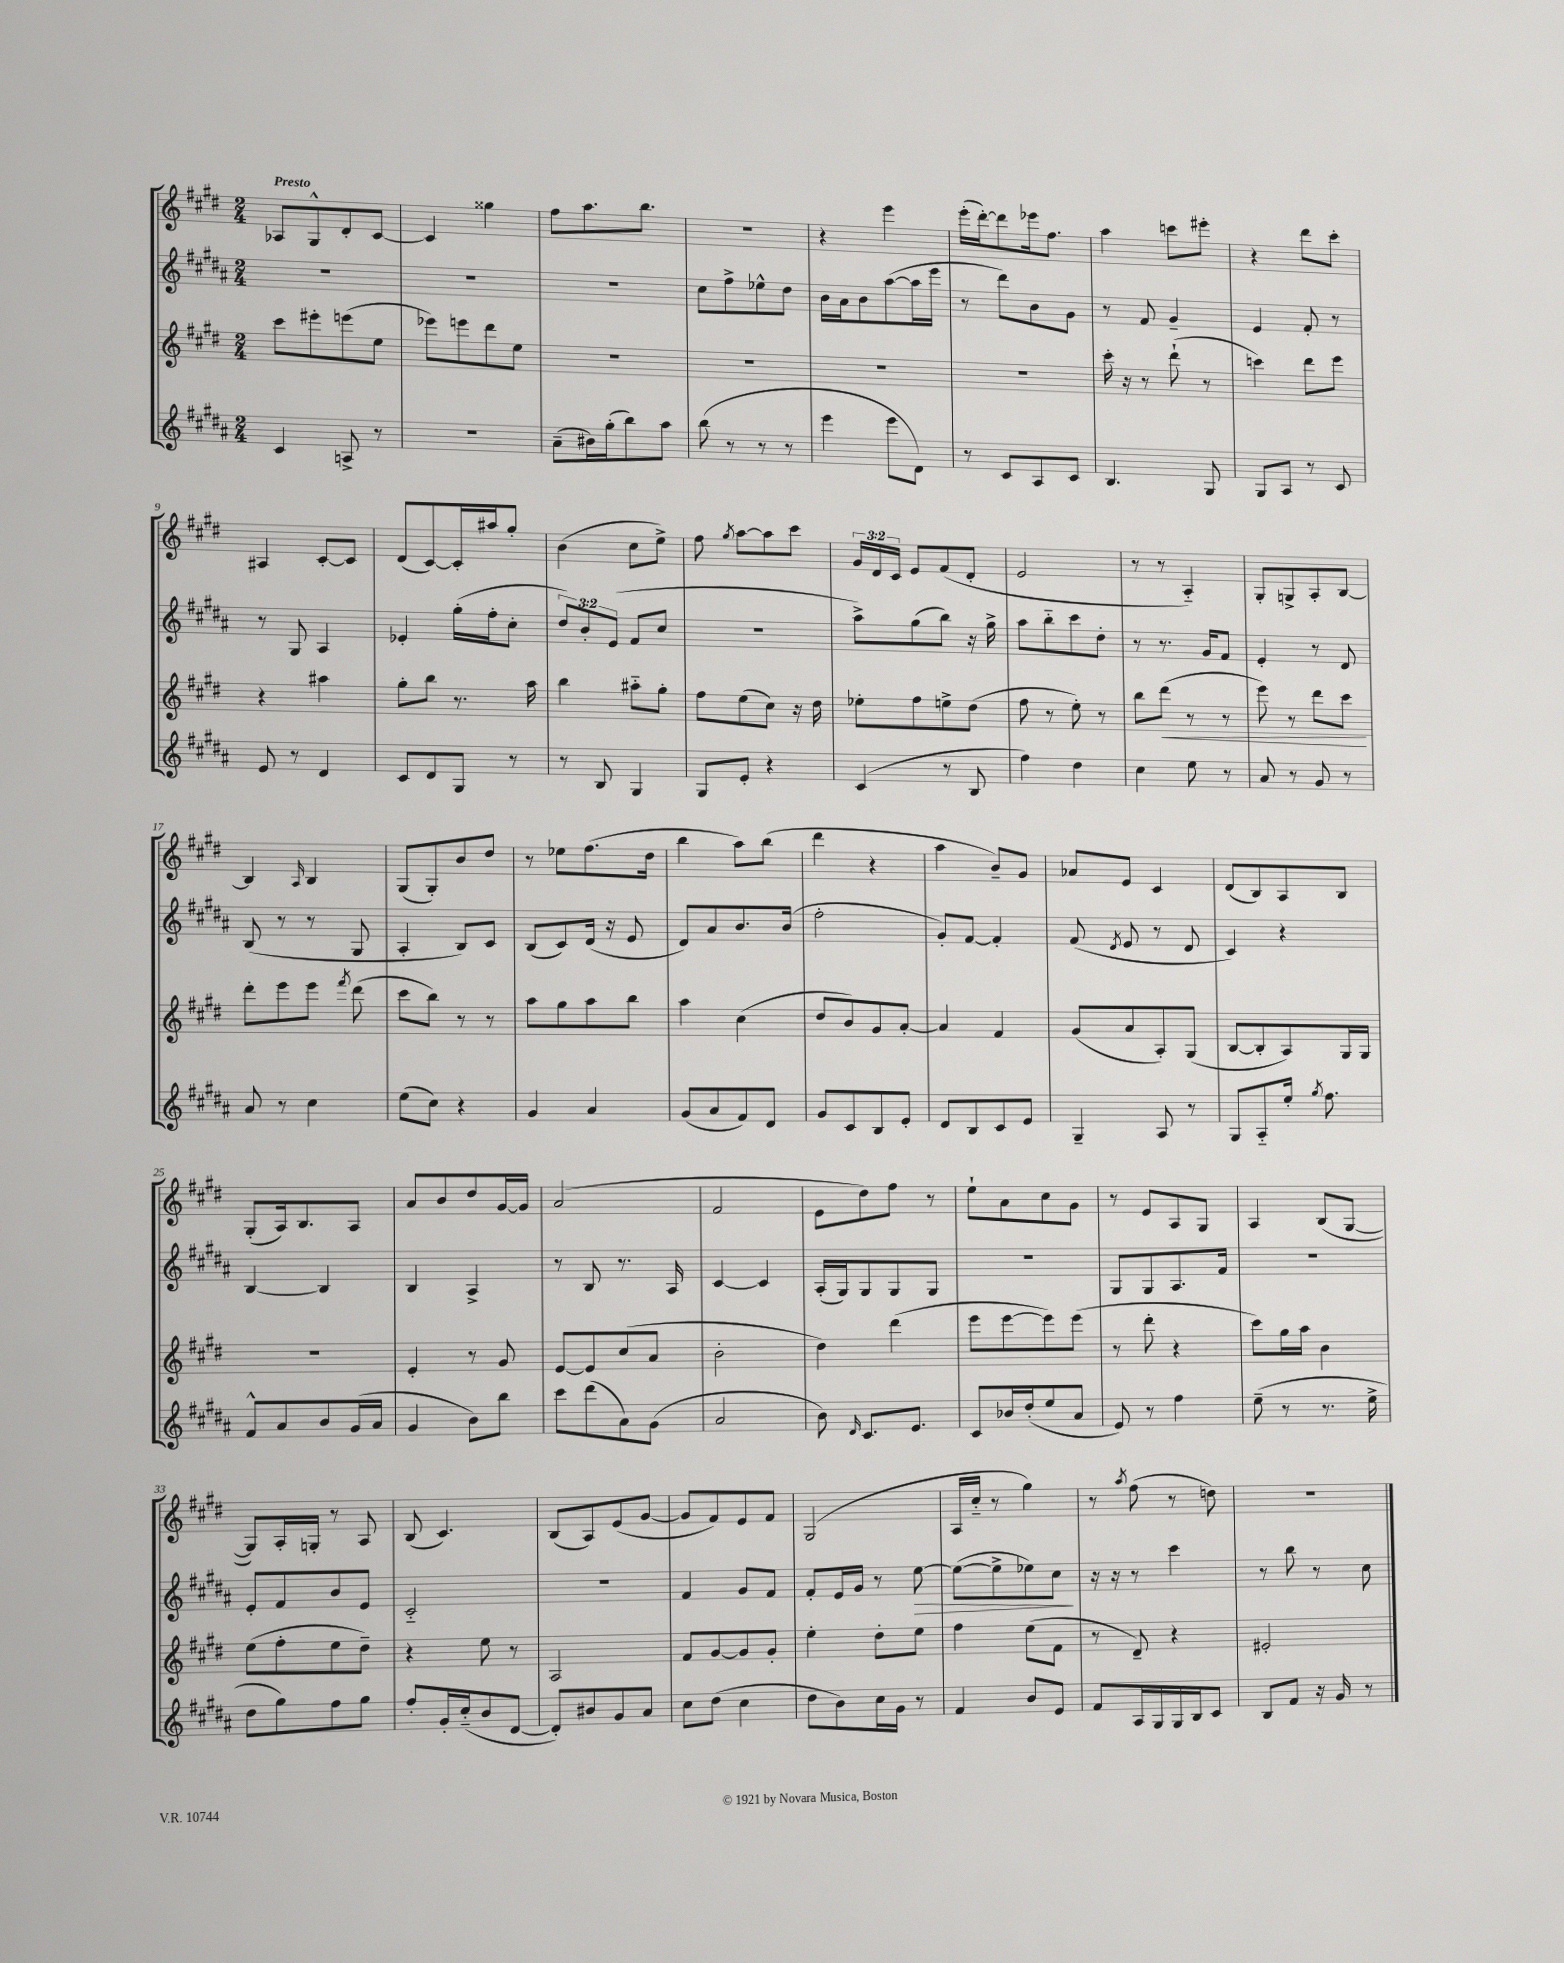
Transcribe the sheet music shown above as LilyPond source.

<<
\new StaffGroup <<
\new Staff = "s0" {
    \clef treble \key e \major \numericTimeSignature \time 2/4 \override Staff.TupletNumber.text = #tuplet-number::calc-fraction-text \tempo "Presto"
    \autoBeamOff aes8[ gis8-^ dis'8-. cis'8]~ |
    cis'4 gisis''4 |
    fis''8[ a''8. b''8.] |
    R2 |
    r4 e'''4 |
    e'''16[-.( dis'''16~-.) dis'''8 ees'''16 fis''8.] |
    a''4 c'''8[ eis'''8]-. |
    r4 dis'''8[ cis'''8]-. |
    ais4 cis'8[~-. cis'8] |
    dis'8[( cis'8~) cis'16-. ais''16 gis''8]-. |
    b'4( cis''8[ e''8]->) |
    fis''8 \acciaccatura { gis''8 } a''8[~ a''8 cis'''8] |
    \tuplet 3/2 { gis'16[ dis'16 cis'16] } e'8[ fis'8( dis'8]-. |
    e'2 |
    r8 r8 a4-_) |
    gis8[-. g8-> a8-. b8]~ |
    b4 \grace { a16 } b4 |
    gis8[( gis8-.) b'8 dis''8] |
    r8 ees''8[ fis''8.( dis''16] |
    b''4 a''8[) b''8]( |
    dis'''4 r4 |
    a''4 b'8[--) gis'8] |
    aes'8[ e'8] cis'4 |
    dis'8[( b8) a8 b8] |
    gis8[-.( a16) b8. a8] |
    a'8[ b'8 dis''8 gis'16~ gis'16] |
    a'2( |
    fis'2 |
    e'8[ dis''8) fis''8] r8 |
    e''8[-! a'8 cis''8 gis'8] |
    r8 e'8[ a8 gis8] |
    a4 b8[( gis8]~ |
    gis8[) a16-. g16]-. r8 a8 |
    b8( cis'4.) |
    b8[( a8) e'8( gis'8]~ |
    gis'8[ fis'8) e'8 fis'8] |
    gis2( |
    a16[ cis''16]-_ r8 gis''4) |
    r8 \acciaccatura { a''8 } fis''8( r8 d''8) |
    r2 \bar "|." |
}
\new Staff = "s1" {
    \clef treble \key b \major \numericTimeSignature \time 2/4 \override Staff.TupletNumber.text = #tuplet-number::calc-fraction-text
    \autoBeamOff R2 |
    R2 |
    R2 |
    cis''8[ fis''8-> ees''8-^ dis''8] |
    b'16[ ais'16 b'8 ais''8~( ais''16 e'''16] |
    r8 dis'''8[) b'8 gis'8] |
    r8 fis'8 gis'4-- |
    e'4 fis'8-. r8 |
    r8 gis8 ais4 |
    ees'4-. gis''16[-.( fis''16-. cis''8]-. |
    \tuplet 3/2 { dis''8[) b'8-. e'8]( } fis'8[ cis''8] |
    r2 |
    ais''8[->) gis''8( b''8]) r16 gis''16-> |
    ais''8[ b''8-_ cis'''8 dis''8]-. |
    r8 r8. gis'16[ fis'8] |
    e'4-. r8 dis'8 |
    b8( r8 r8 gis8 |
    ais4-. b8[) cis'8] |
    b8[( cis'8) dis'16]( r16 e'8 |
    dis'8[) ais'8 b'8. b'16]( |
    fis''2-. |
    gis'8[-.) fis'8]~ fis'4-. |
    fis'8( \acciaccatura { dis'8 } e'8 r8 dis'8 |
    cis'4) r4 |
    b4~ b4 |
    b4 ais4-> |
    r8 b8 r8. ais16 |
    cis'4~ cis'4 |
    ais16[-.( gis16) gis8 gis8 gis8] |
    r2 |
    gis8[ gis8 ais8. fis'16] |
    r2 |
    e'8[-. fis'8 b'8 e'8] |
    cis'2-_ |
    R2 |
    fis'4 gis'8[ fis'8] |
    fis'8[-. e'16 gis'16] r8 e''8~\> |
    e''8[~( e''8-> ees''8) cis''8]\! |
    r16 r16 r8 cis'''4 |
    r8 b''8 r8 cis''8 \bar "|." |
}
\new Staff = "s2" {
    \clef treble \key e \major \numericTimeSignature \time 2/4
    \autoBeamOff cis'''8[ eis'''8-. e'''8( e''8] |
    ees'''8[) e'''8 dis'''8 e''8] |
    R2 |
    R2 |
    R2 |
    R2 |
    cis'''16-. r16 r8 dis'''8-!( r8 |
    c'''4) dis'''8[ e'''8] |
    r4 ais''4 |
    gis''8[-. b''8] r8. a''16 |
    b''4 ais''8[-_ gis''8]-. |
    fis''8[ e''8( cis''8]) r16 dis''16 |
    ees''8[-. fis''8 e''8-> dis''8]( |
    fis''8 r8 e''8-.) r8 |
    b''8[ dis'''8]\<( r8 r8 |
    e'''8) r8 dis'''8[ cis'''8]\! |
    dis'''8[-. e'''8 e'''8] \acciaccatura { fis'''8 } dis'''8( |
    cis'''8[ b''8]) r8 r8 |
    a''8[ gis''8 a''8 b''8] |
    a''4 cis''4( |
    dis''8[ b'8) gis'8 a'8]~-. |
    a'4 fis'4 |
    gis'8[( a'8 a8-.) gis8]( |
    b8[~ b8-. a8) gis16 gis16] |
    r2 |
    e'4-. r8 gis'8 |
    e'8[~ e'8 cis''8( a'8] |
    b'2-. |
    dis''4) dis'''4( |
    e'''8[ e'''8~ e'''8) e'''8]( |
    r8 dis'''8-. r4 |
    cis'''8[) gis''16 a''16] b'4 |
    e''8[( fis''8-. e''8 dis''8]--) |
    r4 e''8 r8 |
    a2 |
    fis'8[ gis'8~ gis'8 gis'8]-. |
    e''4-. dis''8[-. e''8] |
    fis''4 e''8[( fis'8] |
    r8 dis'8--) r4 |
    eis'2-. \bar "|." |
}
\new Staff = "s3" {
    \clef treble \key b \major \numericTimeSignature \time 2/4
    \autoBeamOff cis'4 a8-> r8 |
    r2 |
    ais'8[--( bis'16) gis''16-.( b''8) ais''8] |
    b''8( r8 r8 r8 |
    e'''4 e'''8[ dis'8]) |
    r8 cis'8[ ais8 cis'8] |
    b4. gis8 |
    gis8[ ais8] r8 cis'8 |
    e'8 r8 dis'4 |
    cis'8[ dis'8 gis8] r8 |
    r8 b8 gis4 |
    gis8[ e'8]-. r4 |
    cis'4( r8 b8 |
    fis''4) dis''4 |
    cis''4 e''8 r8 |
    ais'8 r8 gis'8 r8 |
    ais'8 r8 cis''4 |
    e''8[( cis''8]) r4 |
    gis'4 ais'4 |
    gis'8[( ais'8 fis'8) dis'8] |
    gis'8[ cis'8 b8 e'8]-. |
    dis'8[ b8 cis'8 e'8] |
    gis4-- ais8 r8 |
    gis8[ ais8-_ e''16]-. \acciaccatura { gis''8 } fis''8. |
    fis'8[-^ ais'8 b'8 gis'16( ais'16] |
    gis'4 b'8[) b''8] |
    cis'''8[ dis'''8( ais'8) gis'8]( |
    ais'2 |
    b'8) \grace { dis'16 } cis'8.[ e'8.] |
    cis'8[ bes'16 dis''16-.( e''8 ais'8] |
    e'8) r8 fis''4 |
    e''8--( r8 r8. e''16-> |
    dis''8[ gis''8) fis''8 gis''8] |
    fis''8[-. gis'16-. cis''16-_( b'8 dis'8]~ |
    dis'8[-.) bis'8 gis'8 ais'8] |
    cis''8[ dis''8]( cis''4 |
    dis''8[ b'8) cis''16 gis'16] r8 |
    fis'4 b'8[ e'8] |
    fis'8[ ais16 gis16 gis16 b16 cis'8] |
    b8[ fis'8] r16 gis'16 r8 \bar "|." |
}
>>
>>
